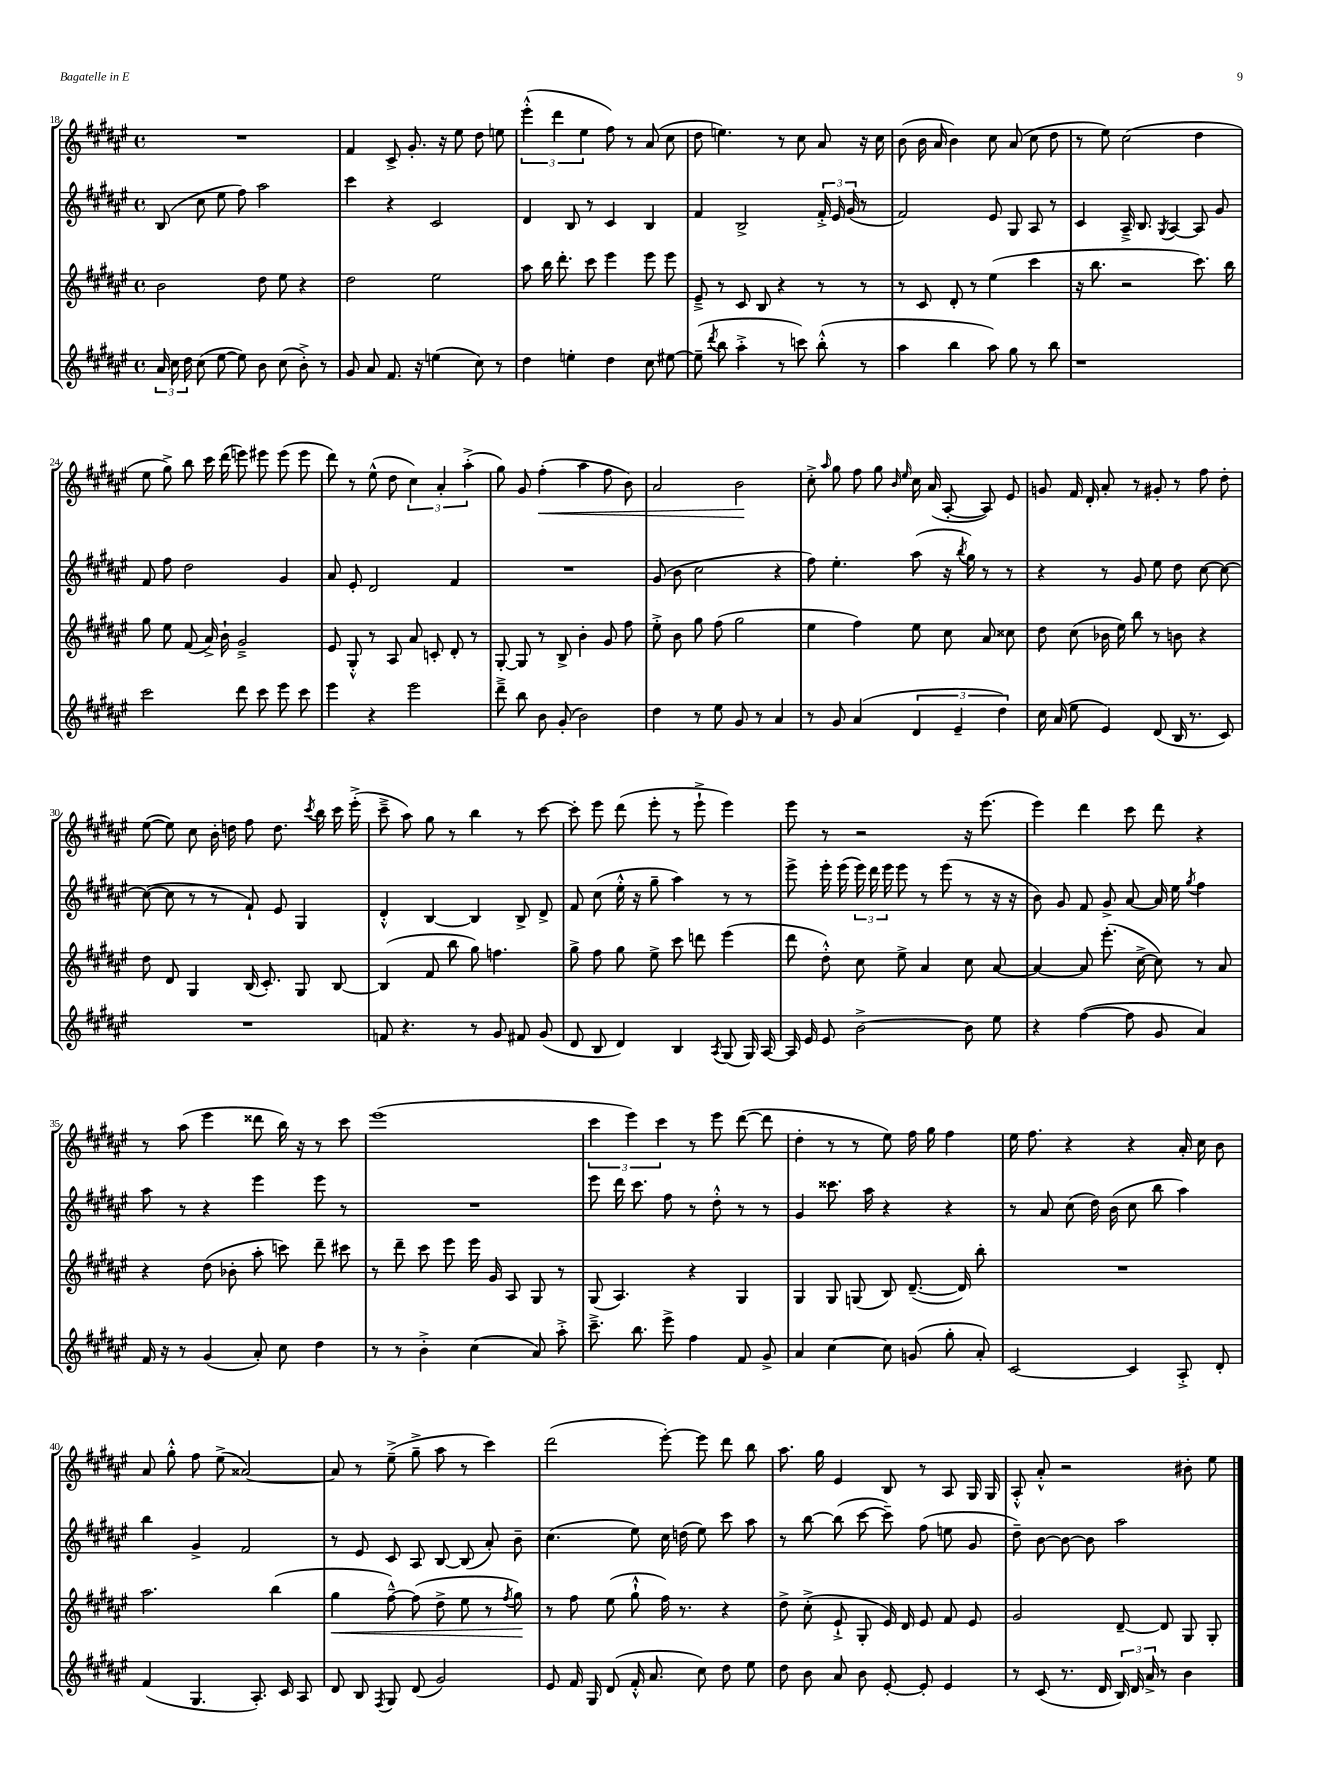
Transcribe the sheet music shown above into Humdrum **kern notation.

**kern	**kern	**kern	**kern
*staff4	*staff3	*staff2	*staff1
*clefG2	*clefG2	*clefG2	*clefG2
*k[f#c#g#d#a#e#]	*k[f#c#g#d#a#e#]	*k[f#c#g#d#a#e#]	*k[f#c#g#d#a#e#]
*M4/4	*M4/4	*M4/4	*M4/4
*met(c)	*met(c)	*met(c)	*met(c)
24a#/	2b\	(8B/	1r
24cc#\	.	.	.
24dd#\	.	.	.
(8cc#\	.	8cc#\	.
[8ee#\	.	8ee#\	.
8ee#\])	.	8ff#\)	.
8b\	8dd#\	2aa#\	.
(8cc#\	8ee#\	.	.
8b'^\)	4r	.	.
8r	.	.	.
=	=	=	=
8g#/	2dd#\	4ccc#\	4f#/
8a#/	.	.	.
8.f#/	.	4r	8c#^/
.	.	.	8.g#'/
16r	.	.	.
(4ee\	2ee#\	2c#/	.
.	.	.	16r
.	.	.	8ee#\
8cc#\)	.	.	8dd#\
8r	.	.	8ee\
=	=	=	=
4dd#\	8aa#\	4d#/	(6eee#'^^\
.	16bb\	.	.
.	.	.	6ddd#\
.	8.ddd#'\	.	.
4ee'\	.	8B/	.
.	.	.	6ee#\
.	8ccc#\	8r	.
4dd#\	4eee#\	4c#/	8ff#\)
.	.	.	8r
8cc#\	8eee#\	4B/	(8a#/
[8ee#\	8eee#\	.	8cc#\
=	=	=	=
(8ee#~\]	8e#~^/	4f#/	8dd#\
8qddd#/	.	.	.
8bb\	8r	.	4.ee\)
4aa#'^\	8c#/	2B^/	.
.	8B/	.	.
8r	4r	.	8r
8ccc\)	.	.	8cc#\
(8bb'^^\	8r	24f#'^/	8a#/
.	.	24e#/	.
.	.	(24g#/	.
8r	8r	8r	16r
.	.	.	16cc#\
=	=	=	=
4aa#\	8r	2f#/)	(8b\
.	8c#/	.	16b\
.	.	.	16a#/
4bb\	8d#'/	.	4b\)
.	8r	.	.
8aa#\)	(4ee#\	8e#/	8cc#\
8gg#\	.	8G#/	(8a#/
8r	4ccc#\	8A#/	8cc#\
8bb\	.	8r	8dd#\
=	=	=	=
1r	16r	4c#/	8r
.	8.bb\	.	.
.	.	.	8ee#\)
.	2r	16A#~^/	(2cc#\
.	.	8.B/	.
.	.	8qG#/	.
.	.	[4A#/	.
.	8.ccc#\)	8A#/]	4dd#\
.	.	8g#/	.
.	16bb\	.	.
=	=	=	=
2ccc#\	8gg#\	8f#/	8ee#\
.	8ee#\	8ff#\	8gg#^\)
.	(8f#/	2dd#\	8bb\
.	16a#^/)	.	16ccc#\
.	16b`\	.	(16ddd#\
8ddd#\	2g#~^/	.	8eee\)
8ccc#\	.	.	8eee#\
8eee#\	.	4g#/	(8eee#\
8ccc#\	.	.	8eee#\
=	=	=	=
4eee#\	8e#/	8a#/	8ddd#\)
.	8G#'^^/	8e#'/	8r
4r	8r	2d#/	(8ee#^^\
.	8A#/	.	8dd#\
2eee#\	8a#/	.	6cc#\)
.	8c'/	.	.
.	.	.	6a#'/
.	8d#'/	4f#/	.
.	.	.	(6aa#'^\
.	8r	.	.
=	=	=	=
8ddd#~^\	[8G#'/	1r	8gg#\)
8bb\	8G#/]	.	8g#/
8b\	8r	.	(4ff#'\
(8g#'/	8B^/	.	.
2b\)	4b'\	.	4aa#\
.	8g#/	.	8ff#\
.	8ff#\	.	8b\)
=	=	=	=
4dd#\	8ee#'^\	(8g#/	2a#/
.	8b\	8b\	.
8r	8gg#\	2cc#\	.
8ee#\	(8ff#\	.	.
8g#/	2gg#\	.	2b\
8r	.	.	.
4a#/	.	4r	.
=	=	=	=
8r	4ee#\	8ff#\)	8cc#'^\
.	.	.	16qqaa#/
8g#/	.	4.ee#'\	8gg#\
(4a#/	4ff#\)	.	8ff#\
.	.	.	8gg#\
.	.	.	16qqb/
.	.	.	16qqee#/
6d#/	8ee#\	(8aa#\	16cc#\
.	.	.	(16a#/
.	8cc#\	16r	[8A#'/
6e#~/	.	.	.
.	.	8qbb/	.
.	.	16gg#\)	.
.	8a#/	8r	8A#/])
6dd#\)	.	.	.
.	8cc##\	8r	8e#/
=	=	=	=
16cc#\	8dd#\	4r	8g/
(16a#/	.	.	.
8ee#\	(8cc#\	.	16f#/
.	.	.	16d#'/
4e#/)	16b-\	8r	8a#'/
.	16ee#\)	.	.
.	8bb\	8g#/	8r
(8d#/	8r	8ee#\	8g#'/
16B/	8b\	8dd#\	8r
8.r	.	.	.
.	4r	[8cc#\	8ff#\
8c#/)	.	8cc#\_	8dd#'\
=	=	=	=
1r	8dd#\	(8cc#\_	([8ee#\
.	8d#/	8cc#\]	8ee#\])
.	4G#/	8r	8cc#\
.	.	8r	16b'\
.	.	.	16dd\
.	(16B/	8f#`/)	8ff#\
.	8.c#'/)	.	.
.	.	8e#/	8.dd\
.	8G#/	4G#/	.
.	.	.	8qccc#/
.	.	.	16bb\
.	[8B/	.	16ccc#\
.	.	.	(16eee#'^\
=	=	=	=
8f/	(4B/]	4d#'^^/	8ccc#~^\
4.r	.	.	8aa#\)
.	8f#/	[4B/	8gg#\
.	8bb\	.	8r
8r	8gg#\)	4B/]	4bb\
8g#/	4.ff\	.	.
8f#/	.	8B^/	8r
(8g#/	.	8d#^/	[8ccc#\
=	=	=	=
8d#/	8gg#^\	8f#/	8ccc#'\]
8B/	8ff#\	(8cc#\	8eee#\
4d#/)	8gg#\	16ee#'^^\	(8ddd#\
.	.	16r	.
.	8ee#^\	8gg#~\	8eee#'\
4B/	8ccc#\	4aa#\)	8r
.	8ddd\	.	8eee#`^\
8qA#/	.	.	.
(8G#/	(4eee#\	8r	4eee#\)
16G#/)	.	8r	.
[16A#/	.	.	.
=	=	=	=
16A#/]	8ddd#\	8eee#^\	8eee#\
16e#/	.	.	.
8e#/	8dd#'^^\)	16eee#'\	8r
.	.	(16eee#\	.
[2b^\	8cc#\	24eee#\)	2r
.	.	24ddd#\	.
.	.	24eee#\	.
.	8ee#^\	8eee#\	.
.	4a#/	8r	.
.	.	(8eee#\	.
8b\]	8cc#\	8r	16r
.	.	.	(8.eee#\
8ee#\	[8a#/	16r	.
.	.	16r	.
=	=	=	=
4r	4a#/_	8b\)	4eee#\)
.	.	8g#/	.
([4ff#\	8a#/]	8f#/	4ddd#\
.	(8.eee#'\	8g#^/	.
8ff#\]	.	[8a#/	8ccc#\
.	[16cc#^\	.	.
8g#/	8cc#\])	16a#/]	8ddd#\
.	.	16ee#\	.
.	.	8qgg#/	.
4a#/)	8r	4ff#\	4r
.	8a#/	.	.
=	=	=	=
16f#/	4r	8aa#\	8r
16r	.	.	.
8r	.	8r	(8aa#\
(4g#/	(8dd#\	4r	4eee#\
.	8b-'\	.	.
8a#'/)	8aa#'\	4eee#\	8ddd##\
8cc#\	8ccc\)	.	16bb\)
.	.	.	16r
4dd#\	8ddd#~\	8eee#\	8r
.	8ccc#\	8r	8ccc#\
=	=	=	=
8r	8r	1r	(1eee#
8r	8ddd#~\	.	.
4b'^\	8ccc#\	.	.
.	8eee#\	.	.
(4cc#\	16eee#\	.	.
.	16g#/	.	.
.	8A#/	.	.
8a#/)	8G#/	.	.
8aa#'^\	8r	.	.
=	=	=	=
8.ccc#~^\	(8G#/	8eee#\	6ccc#\
.	4.A#/)	16ddd#\	.
.	.	.	6eee#\)
8.bb\	.	8.ccc#\	.
.	.	.	6ccc#\
8eee#^\	.	8ff#\	.
4ff#\	4r	8r	8r
.	.	8dd#'^^\	8eee#\
8f#/	4G#/	8r	([8ddd#\
8g#^/	.	8r	8ddd#\]
=	=	=	=
4a#/	4G#/	4g#/	4dd#'\
[4cc#\	8G#/	8.ccc##\	8r
.	(8G/	.	8r
.	.	16aa#\	.
8cc#\]	8B/)	4r	8ee#\)
(8g/	([8.d#~/	.	16ff#\
.	.	.	16gg#\
8gg#'\	.	4r	4ff#\
.	16d#/])	.	.
8a#'/)	8bb'\	.	.
=	=	=	=
[2c#/	1r	8r	16ee#\
.	.	.	8.ff#\
.	.	8a#/	.
.	.	(8cc#\	4r
.	.	16dd#\)	.
.	.	(16b\	.
4c#/]	.	8cc#\	4r
.	.	8bb\	.
8A#'^/	.	4aa#\)	16a#'/
.	.	.	16cc#\
8d#'/	.	.	8b\
=	=	=	=
(4f#/	2.aa#\	4bb\	8a#/
.	.	.	8gg#'^^\
4.G#/	.	4g#^/	8ff#\
.	.	.	(8ee#^\
.	.	2f#/	[2a##/)
8.A#'/)	.	.	.
.	(4bb\	.	.
16c#/	.	.	.
8A#/	.	.	.
=	=	=	=
8d#/	4gg#\	8r	8a##/]
8B/	.	8e#/	8r
8qF#/	.	.	.
8G#/	[8ff#~^^\)	8c#/	(8ee#~^\
(8d#/	(8ff#\]	8A#/	8gg#~^\
2g#/)	8dd#^\	[8B/	8aa#\
.	8ee#\	(8B/]	8r
.	8r	8a#'/)	4ccc#\)
.	8qff#/	.	.
.	8gg#\)	8b~\	.
=	=	=	=
8e#/	8r	(4.cc#\	(2ddd#\
16f#/	8ff#\	.	.
16G#/	.	.	.
(8d#/	(8ee#\	.	.
16f#'^^/	8gg#`^^\	8ee#\)	.
8.a#/	.	.	.
.	16ff#\)	16cc#\	[8eee#'\)
.	8.r	(16dd\	.
8cc#\)	.	8ee#\)	8eee#\]
8dd#\	4r	8ccc#\	8ddd#\
8ee#\	.	8aa#\	8bb\
=	=	=	=
8dd#\	8dd#^\	8r	8.aa#\
8b\	(8cc#'^\	[8bb\	.
.	.	.	16gg#\
8a#/	8e#`^/	(8bb\]	4e#/
8b\	8G#'/	[8ccc#\	.
[8e#'/	16e#/)	8ccc#~\])	8B/
.	16d#/	.	.
8e#'/]	8e#/	(8ff#\	8r
4e#/	8f#/	8ee\	8A#/
.	8e#/	8g#/	16G#/
.	.	.	16G#/
=	=	=	=
8r	2g#/	8dd#~\)	8A#'^^/
(8c#/	.	[8b\	8a#'^^/
8.r	.	8b\_	2r
.	.	8b\]	.
16d#/	.	.	.
24B/)	[8d#~/	2aa#\	.
24d#/	.	.	.
24a#^/	.	.	.
8r	8d#/]	.	.
4b\	8G#/	.	8b#'\
.	8G#'/	.	8ee#\
==	==	==	==
*-	*-	*-	*-
